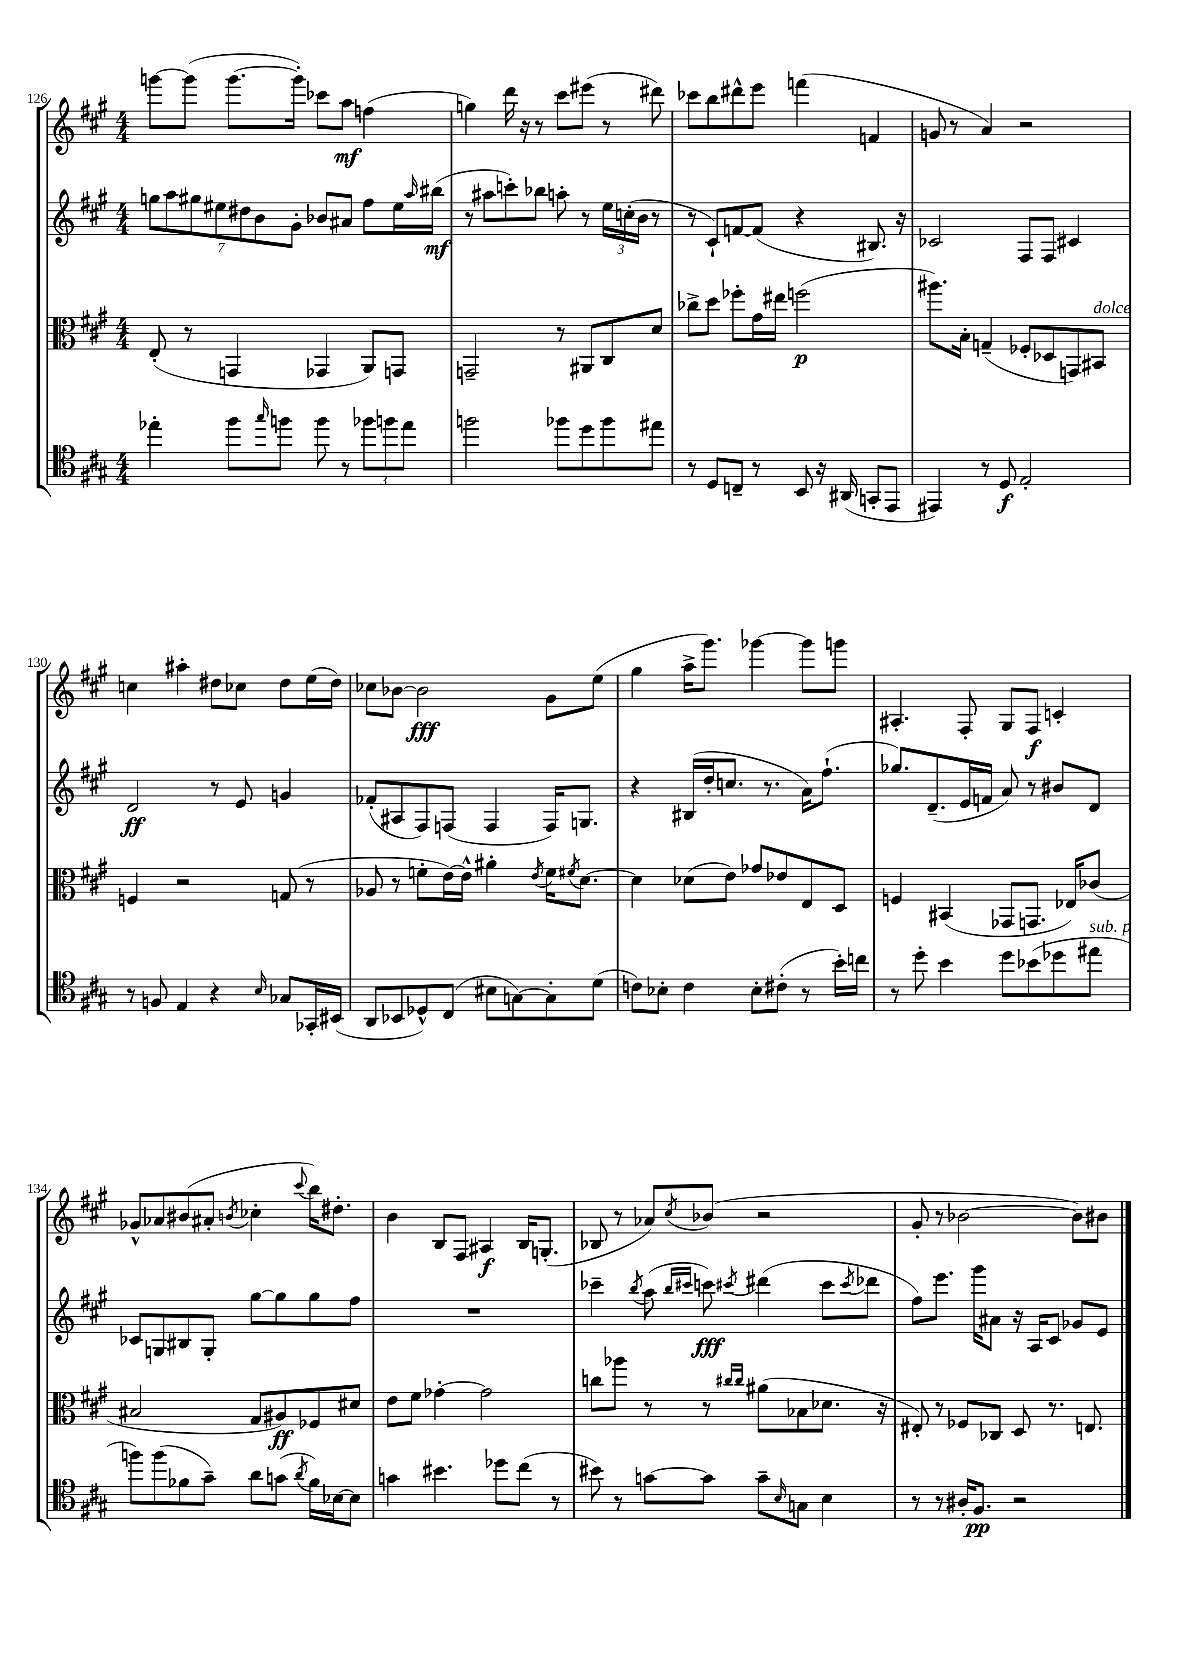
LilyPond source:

<<
\new StaffGroup <<
\new Staff = "s0" {
    \clef treble \key a \major \numericTimeSignature \time 4/4
    g'''8~ g'''8( g'''8.~ g'''16-.) ces'''8 a''8\mf f''4( |
    g''4) d'''16 r16 r8 cis'''8 eis'''8( r8 dis'''8) |
    ces'''8 b''8 dis'''8-^ e'''8 f'''4( f'4 |
    g'8 r8 a'4) r2 |
    c''4 ais''4-. dis''8 ces''8 dis''8 e''16( dis''16) |
    ces''8 bes'8~ bes'2\fff gis'8 e''8( |
    gis''4 a''16-> gis'''8.) ges'''4~ ges'''8 g'''8 |
    ais4.-. fis8-. gis8 fis8\f c'4-. |
    ges'8-^ aes'8 bis'8( ais'8-. \acciaccatura { b'8 } ces''4-. \appoggiatura { cis'''8 } b''16) dis''8.-. |
    b'4 b8 fis8 ais4\f b16 g8.-.( |
    bes8 r8 aes'8) \acciaccatura { cis''8 } bes'8( r2 |
    gis'8-. r8 bes'2~ bes'8) bis'8 \bar "|." |
}
\new Staff = "s1" {
    \clef treble \key a \major \numericTimeSignature \time 4/4
    \tuplet 7/4 { g''8 a''8 gis''8 eis''8 dis''8 b'8 gis'8-. } bes'8 ais'8 fis''8 eis''16 \grace { a''16 } bis''16\mf( |
    r8 ais''8 c'''8-.) bes''8 a''8-. r8 \tuplet 3/2 { e''16 c''16-.( b'16 } r8 |
    r8 cis'8-!) f'8~ f'8( r4 bis8.) r16 |
    ces'2 fis8 fis8 cis'4 |
    d'2\ff r8 e'8 g'4 |
    fes'8-.( ais8 fis8) f8( f4 f16) g8. |
    r4 bis16( d''16-. c''8. r8. a'16) fis''8.-!( |
    ges''8.) d'8.--( e'16 f'16 a'8) r8 bis'8 d'8 |
    ces'8 g8 bis8 g8-. gis''8~ gis''8 gis''8 fis''8 |
    R1 |
    ces'''4-- \acciaccatura { b''8 } a''8( \grace { b''16 cis'''16 } c'''8\fff) \acciaccatura { cis'''8 } dis'''4( cis'''8 \acciaccatura { cis'''8 } des'''8 |
    fis''8) e'''8. gis'''16 ais'8 r16 a16 cis'8 ges'8 e'8 \bar "|." |
}
\new Staff = "s2" {
    \clef alto \key a \major \numericTimeSignature \time 4/4
    e8-.( r8 g,4 ges,4 a,8) g,8 |
    g,2-- r8 ais,8 cis8 d'8 |
    ces''8-> d''8 fes''8-. gis'16 eis''16 f''2\p( |
    ais''8.) b16-. g4--( fes8-. des8 g,8) bis,8^\markup { \italic "dolce" } |
    f4 r2 g8( r8 |
    aes8 r8 f'8-. e'16~) e'16-^ ais'4-. \acciaccatura { e'8 } f'16 \acciaccatura { fis'8 } d'8.~ |
    d'4 des'8( e'8) ges'8 ees'8 e8 d8 |
    f4 bis,4( ges,8 g,8. ees16) ces'8( |
    bis2 gis8 ais8\ff) fes8 dis'8 |
    e'8 fis'8 ges'4~-. ges'2 |
    c''8 aes''8 r8 r8 \grace { cis''16 cis''16 } ais'8( bes8 des'8. r16 |
    eis8-.) r8 fes8 ces8 d8 r8. e8. \bar "|." |
}
\new Staff = "s3" {
    \clef tenor \key a \major \numericTimeSignature \time 4/4
    ees''4-. fis''8 \grace { gis''16 } f''8 f''8 r8 \tuplet 3/2 { fes''8 f''8 ees''8 } |
    f''2 fes''8 d''8 fes''8 eis''8 |
    r8 d8 c8-- r8 b,8 r16 ais,16( g,8-. e,8 |
    eis,4) r8 d8\f e2-. |
    r8 f8 e4 r4 \grace { b16 } ges8 ges,16-. bis,16( |
    a,8 bes,8 des8-^) cis8( bis8 g8~) g8-. d'8( |
    c'8) bes8-. c'4 bes8-. cis'8-.( r8 b'16-.) c''16 |
    r8 d''8-. b'4 d''8 bes'8( des''8 eis''8^\markup { \italic "sub. p" } |
    f''8) f''8( fes'8 gis'8--) a'8 g'8( \acciaccatura { a'8 } fes'16) bes16~ bes8 |
    g'4 bis'4. des''8 cis''8( r8 |
    bis'8) r8 g'8~ g'8 g'8-- \grace { b16 } g8 b4 |
    r8 r8 ais16-. fis8.\pp r2 \bar "|." |
}
>>
>>
\layout { \context { \Score currentBarNumber = #126 } }
